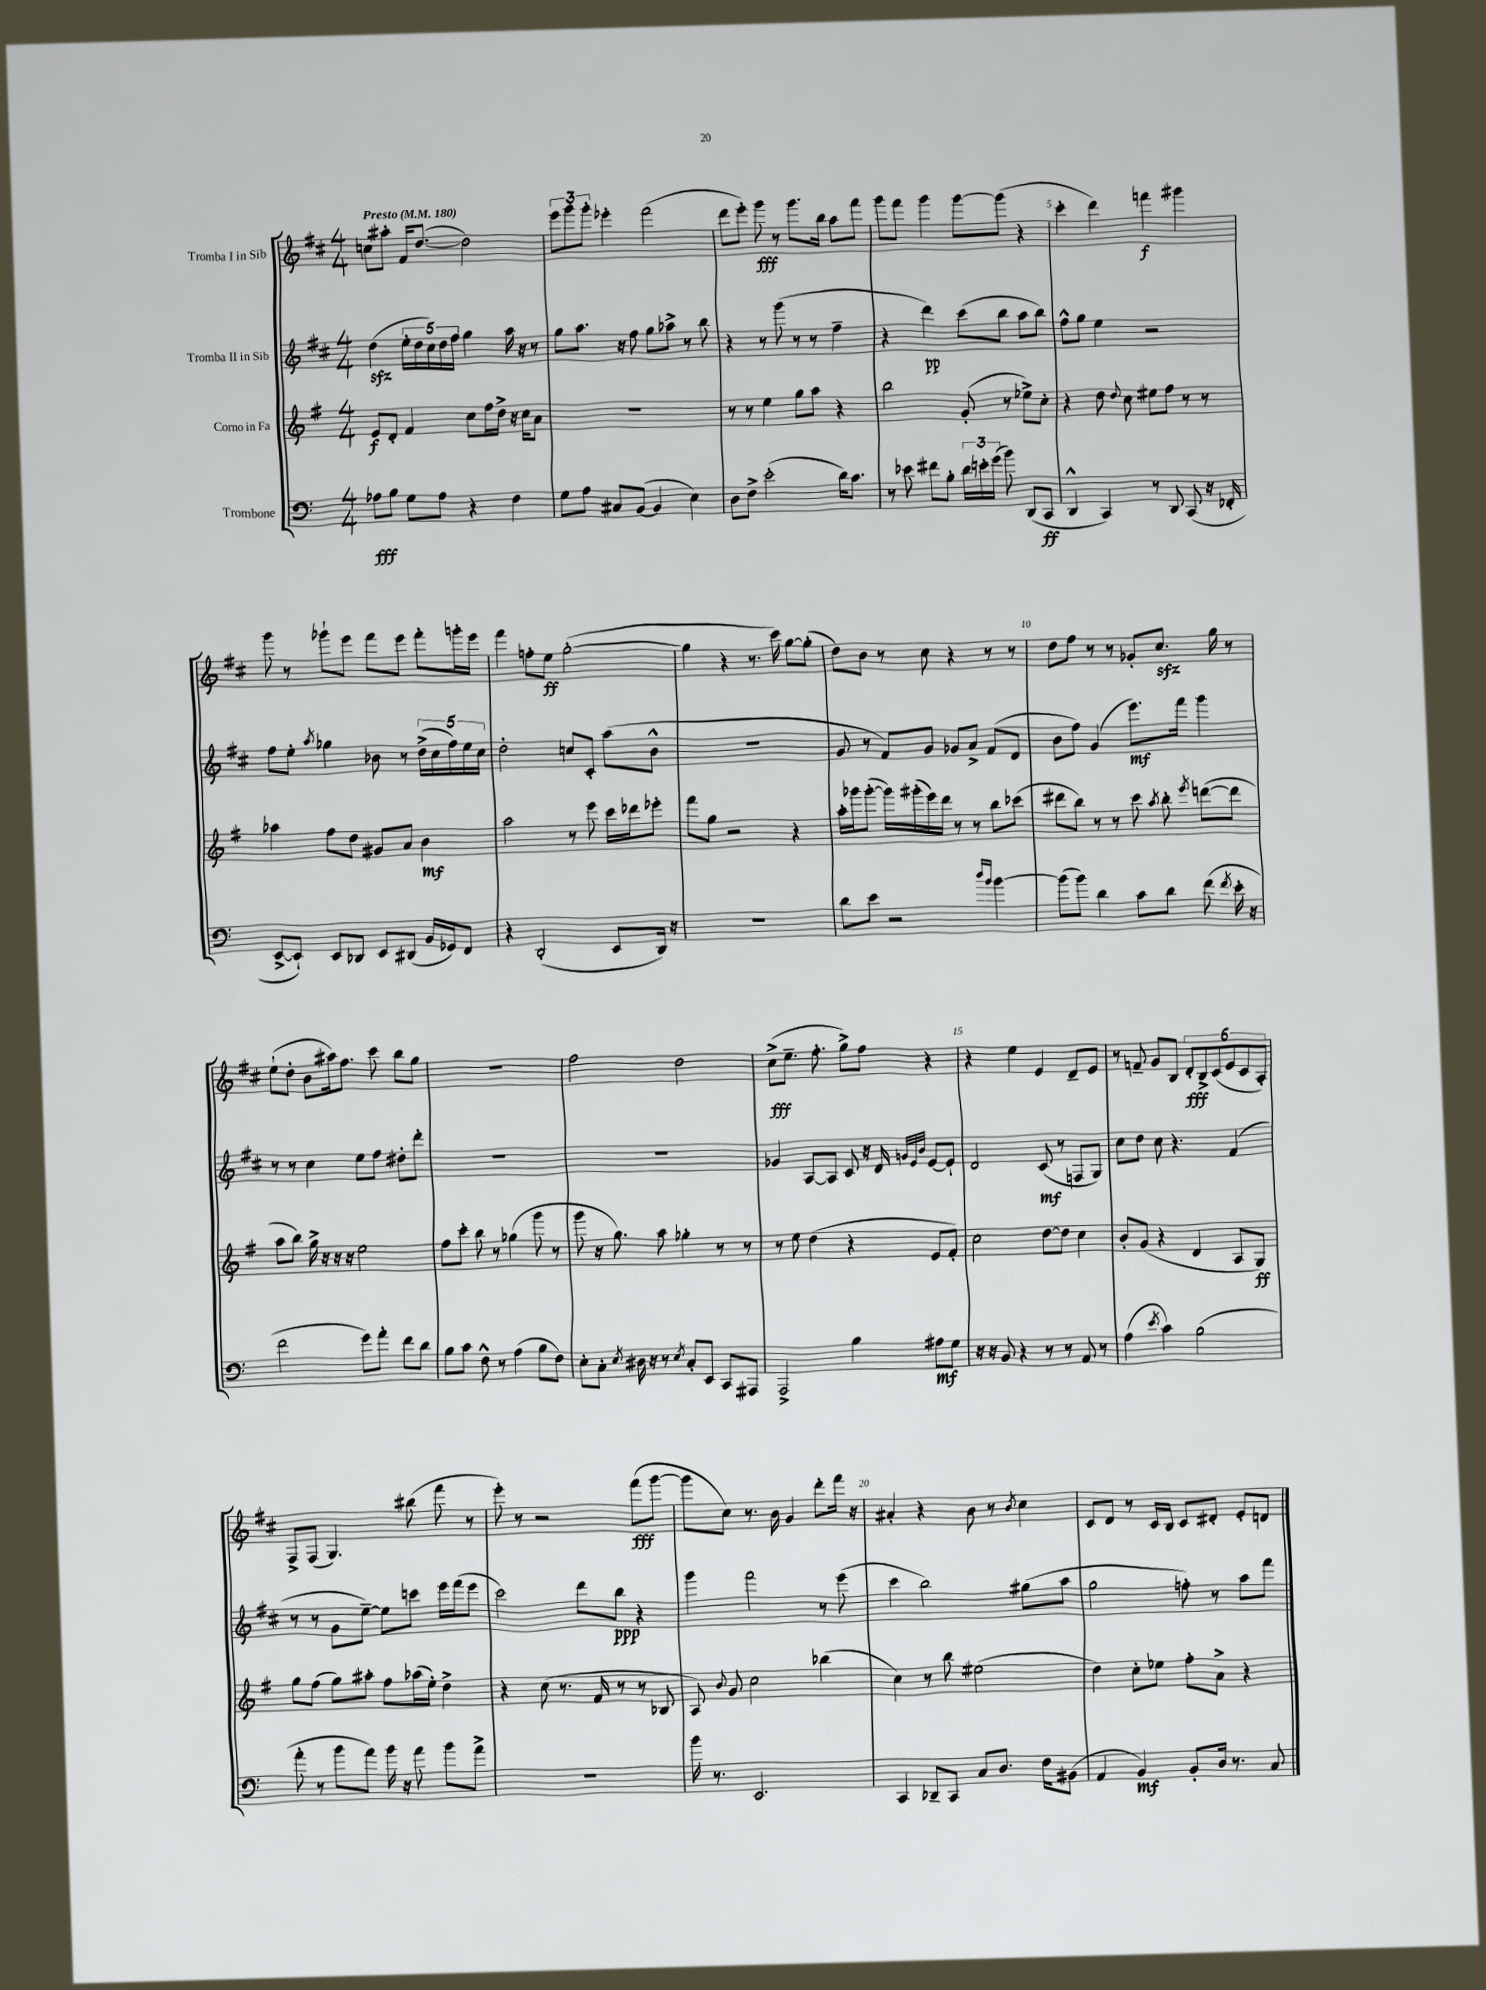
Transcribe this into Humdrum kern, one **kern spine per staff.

**kern	**kern	**kern	**kern
*staff4	*staff3	*staff2	*staff1
*clefF4	*clefG2	*clefG2	*clefG2
*k[]	*k[f#]	*k[f#c#]	*k[f#c#]
*M4/4	*M4/4	*M4/4	*M4/4
*MM180	*MM180	*MM180	*MM180
8A-\L	8e/L	(4dd\	8cc\L
8B\J	8d'/J	.	8aa#'\J
8G\L	4f#/	20ee'\LL	16f#/LK
.	.	20dd\	.
.	.	.	([8.dd/J
.	.	20cc#\)	.
8A-\J	.	.	.
.	.	20dd\	.
.	.	20ff#\JJ	.
4r	8cc\L	4gg\	2dd\])
.	16ff#\L	.	.
.	16dd^\JJ	.	.
4F\	16r	16aa\	.
.	16cc\LK	16r	.
.	8a\J	8r	.
=	=	=	=
8G\L	1r	8gg\L	12eee\L
.	.	.	12ggg\
8A\J	.	8.aa\J	.
.	.	.	12ggg'\J
8C#/L	.	.	4eee-'\
.	.	16r	.
([8BB/J	.	8ff#\	.
4BB/]	.	8gg\L	(2fff#\
.	.	8aa-^\J	.
4E\)	.	8r	.
.	.	8bb\	.
=	=	=	=
8D\L	8r	4r	8ddd\L
8F^\J	8r	.	8eee'\J)
(2e'\	4ee\	8r	8ggg\
.	.	(8ggg\	8r
.	8gg\L	8r	8.ggg\L
.	8aa\J	8r	.
.	.	.	16bb\Jk
16d\LK)	4r	4ff#~\	8aa\L
8.c\J	.	.	.
.	.	.	8fff#\J
=	=	=	=
8r	2bb\	4r	8ggg\L
8e-\	.	.	8fff#\J
8f#\L	.	4ddd\)	4ggg\
8B'\J	.	.	.
24d\LL	(8g'/	(8ccc#\L	[8ggg\L
24e'\	.	.	.
(24g\JJ	.	.	.
8b\)	8r	8bb\J	(8ggg\]J
(8DD/L	8ee-^\L)	8aa\L	4r
8CC/J	8cc'\J	8bb\J)	.
=	=	=	=
4DD^^/	4r	8ff#^^\L	4ccc#'\
.	.	8gg\J	.
4CC/)	8dd\	4ee\	4ddd\)
.	8qqdd/	.	.
.	8cc\	.	.
8r	8ee#\L	2r	4fff\
8DD/	8ff#\J	.	.
(8CC/	8r	.	4ggg#\
16r	8r	.	.
16FF-'/	.	.	.
=	=	=	=
[8EE^/L	4aa-\	8ff#\L	8ggg\
8EE`/]J)	.	8ee'\J	8r
.	.	8qaa/	.
8EE/L	8ff#\L	4gg-\	8ggg-`\L
8DD-/J	8dd\J	.	8eee\J
8EE/L	8g#/L	8b-\	8fff#\L
(8DD#/J	8a/J	8r	8eee\J
16BB/LL	4b\	(20dd^\LL	8fff#'\L
.	.	20cc#\	.
16GG-/J)	.	.	.
.	.	20ff#\)	.
8FF/J	.	.	16ggg'\L
.	.	20ee\	.
.	.	.	16eee\JJ
.	.	20cc#\JJ	.
=	=	=	=
4r	2aa\	2dd'\	4fff#\
(2DD'/	.	.	8ff'\L
.	.	.	8ee\J
.	8r	8cc/L	([2gg'\
.	8eee\	8c#'/J	.
8EE/L	16ccc\LL	(8aa\L	.
.	16ddd-\J	.	.
16DD/Jk)	8eee-'\J	8b^^\J	.
16r	.	.	.
=	=	=	=
1r	8fff#\L	1r	4gg\]
.	8gg\J	.	.
.	2r	.	4r
.	.	.	8.r
.	.	.	16ccc#\)
.	4r	.	[8gg\L
.	.	.	(8gg'\]J
=	=	=	=
8d\L	16aa'\LL	8g/	8dd\L)
.	16ggg-\J	.	.
8e\J	([8ggg-'\J	8r	8b\J
2r	16ggg-\]LL)	8f#/L)	8r
.	(16ggg#'\	.	.
.	16eee\)	8g/J	8cc#\
.	16ddd\JJ	.	.
.	8r	8g-/L	4r
.	8r	8a^/J	.
16qqdd/LL	.	.	.
16qqb/JJ	.	.	.
[4b\	8bb\L	(8f#/L	8r
.	(8ccc-\J	8d/J	8r
=	=	=	=
(8b\]L	8ddd#\L	8b\L	8dd\L
8b\J)	8bb\J)	8ff#\J)	8ff#\J
4d\	8r	(4g/	8r
.	8r	.	8r
8c\L	8ccc\	8.eee\L)	8g-'/L
.	8qaa/	.	.
8d\J	8bb'\	.	8.cc#/J
.	.	16fff#\Jk	.
.	8qeee/	.	.
(8f\	([8ddd\L	4ggg\	.
.	.	.	16gg\
8qf/	.	.	.
16e'\	8ddd\]J	.	8r
16r	.	.	.
=	=	=	=
2f\	8aa\L	8r	(8ee`\L
.	8bb\J)	8r	8dd'\J
.	16gg^\	4cc#\	8b\L
.	16r	.	.
.	16r	.	16aa#\k)
.	16r	.	8.ff#\J
8g\L)	2ee\	8ee\L	.
8a'\J	.	8ff#\J	8ccc#\
8f\L	.	8dd#'\L	8bb\L
8d\J	.	8ddd'\J	8gg\J
=	=	=	=
8B\L	8ff#\L	1r	1r
8c\J	8ccc'\J	.	.
8F^^\	8bb\	.	.
8r	8r	.	.
(4A\	(4gg-\	.	.
8B\L	8ggg\	.	.
8F\J)	8r	.	.
=	=	=	=
8E'\L	8ggg\	1r	2ff#\
8C'\J	16r	.	.
.	8.gg\)	.	.
8qE/	.	.	.
16D#\	.	.	.
16r	.	.	.
8r	8aa\	.	.
8qE/	.	.	.
8C'/L	4gg-'\	.	2dd\
8EE/J	.	.	.
8CC/L	8r	.	.
8AAA#/J	8r	.	.
=	=	=	=
2AAA^/	8r	4g-/	(8cc#^\L
.	8ee\	.	8.ee~\J
.	(4dd\	[8A/L	.
.	.	.	8.ff#'\
.	.	8A/]J	.
4B\	4r	8c#/	8gg^\L)
.	.	16r	8ff#\J
.	.	16d/	.
.	.	32qqg/LLL	.
.	.	32qqe/	.
.	.	32qqb/JJJ	.
8A#\L	8e/L	[8e/L	4r
8G\J	8f#'/J)	8e`/]J	.
=	=	=	=
16r	2cc\	2d/	4r
16r	.	.	.
8BB/	.	.	.
4r	.	.	4ee\
8r	[8dd\L	(8c#/	4e/
8r	8dd\]J	8r	.
8AA/	4cc\	8F/L	8d~/L
8r	.	8G/J)	8e/J
=	=	=	=
(4A\	8b'/L	8cc#\L	8r
.	(8g/J	8dd\J	8f~/
8qe/	.	.	.
4c\)	4r	8cc#\	8g/L
.	.	4.r	8B/J
(2B\	4d/	.	12d'/L
.	.	.	12B^/
.	.	.	(12c#/
.	8A/L	(4f#/	12e/
.	.	.	12c#/
.	8G/J)	.	.
.	.	.	12A'/J)
=	=	=	=
8a'\	8gg\L	8r	8F#^/L
8r	(8ff#\J	8r	(8F#/J
8b\L	8gg\L)	8g\L	4.G/)
8a\J)	8aa#'\J	[8ee~\J)	.
16b\	8ff#\L	8ee\]L	.
16r	.	.	.
8a\	(16aa-\L	8ccc\J	(8bb#\
.	16ee'\JJ)	.	.
8b\L	4dd^\	16eee\LL	8fff#\
.	.	(16fff#\J	.
8a^\J	.	8eee\J	8r
=	=	=	=
1r	4r	2ccc#\)	8eee'\)
.	.	.	8r
.	(8cc\	.	2r
.	8.r	.	.
.	.	8ddd\L	.
.	16f#/	.	.
.	8r	8bb\J	.
.	8r	4r	(8fff#\L
.	8B-/	.	[8ggg\J
=	=	=	=
16b\	8A/)	4ggg\	8ggg\]L
8.r	.	.	.
.	8qqb/	.	.
.	8g/	.	8cc#\J)
2.EE/	2cc\	2fff#\	8.r
.	.	.	16b\
.	.	.	4g/
.	(4bb-\	8r	8ddd'\L
.	.	(8eee\	16fff#\Jk
.	.	.	16r
=	=	=	=
4CC/	4cc\)	4ccc#\	4a#'/
8DD-~/L	8r	2bb\)	4r
8CC/J	8bb\	.	.
8C/L	(2ee#\	.	8b\
8.D/J	.	.	8r
.	.	.	8qb/
.	.	(8gg#\L	4cc#\
16F\LK	.	.	.
(8BB#\J	.	8aa\J	.
=	=	=	=
4AA/	4dd\)	2gg\	8c#/L
.	.	.	8d/J
4BB/)	8cc'\L	.	8r
.	8ee-\J	.	16c#/LL
.	.	.	16B/JJ
8BB'/L	8ff#'\L	8ff'\)	8c#/L
16D/Jk	8a^\J	8r	8d#'/J
8.r	.	.	.
.	4r	8aa\L	8e'/L
8C/	.	8fff#\J	8d/J
==	==	==	==
*-	*-	*-	*-
